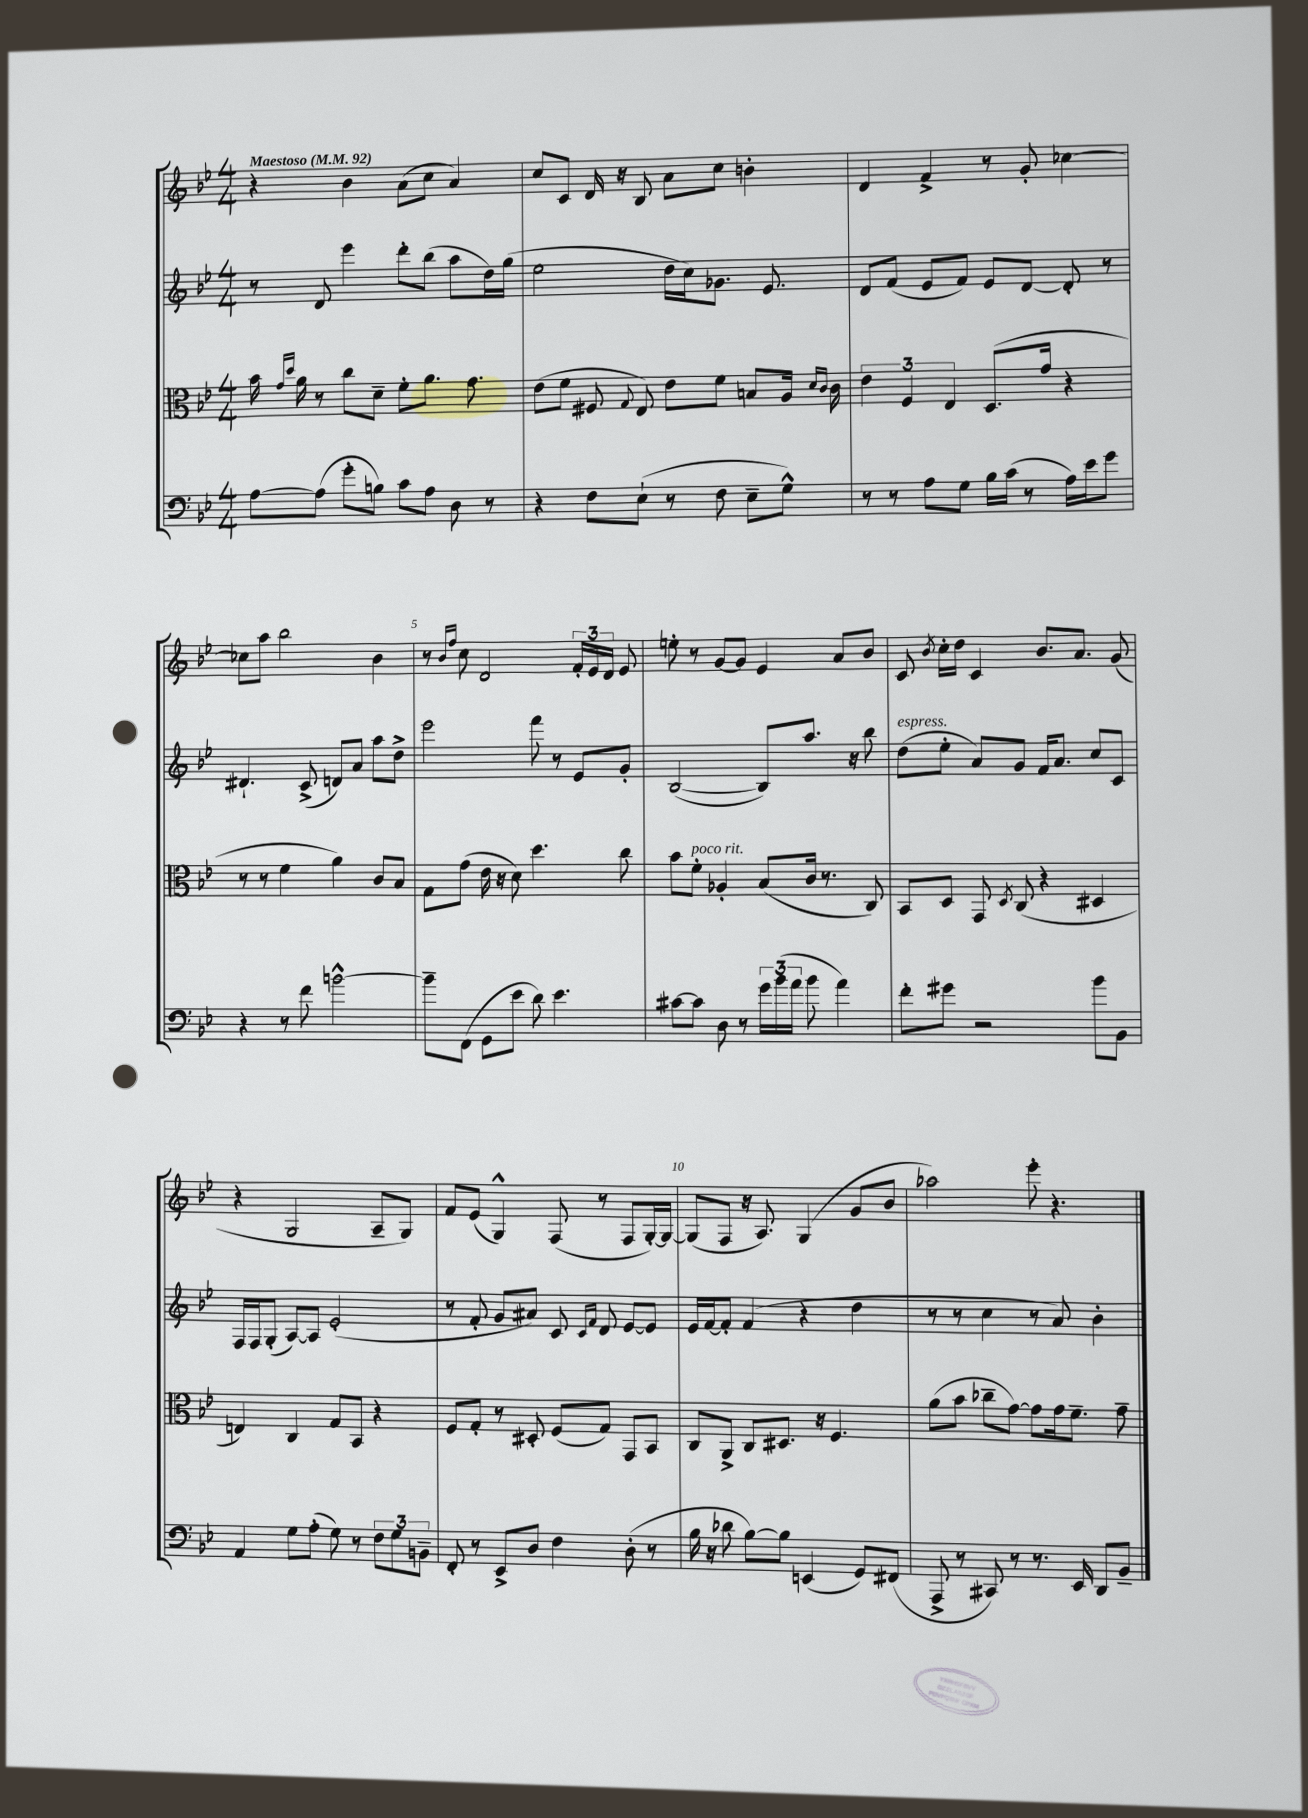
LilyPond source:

<<
\new StaffGroup <<
\new Staff = "s0" {
    \clef treble \key bes \major \numericTimeSignature \time 4/4 \tempo "Maestoso" 4 = 92
    \autoBeamOff r4 bes'4 a'8[( c''8] a'4) |
    c''8[ c'8] d'16 r16 bes8 a'8[ c''8] b'4-. |
    d'4 f'4-> r8 g'8-. ces''4~ |
    ces''8[ a''8] bes''2 bes'4 |
    r8 \grace { bes'16[ f''16] } c''8 d'2 \tuplet 3/2 { f'16[-. ees'16 d'16] } ees'8 |
    e''8-. r8 g'8[~ g'8] ees'4 a'8[ bes'8] |
    c'8 \acciaccatura { bes'8 } c''16[-. d''16] c'4 bes'8.[ a'8.] g'8( |
    r4 g2 a8[-- g8]) |
    f'8[ ees'8]( g4-^) f8( r8 f8[ g16~-.) g16]~ |
    g8[( f8] r16 a8.) g4( g'8[ bes'8] |
    aes''2) ees'''8-. r4. \bar "|." |
}
\new Staff = "s1" {
    \clef treble \key bes \major \numericTimeSignature \time 4/4
    \autoBeamOff r8 d'8 ees'''4 d'''8[-. bes''8]( a''8[ d''16) g''16]( |
    ees''2 d''16[ c''16) ges'8.] ees'8. |
    d'8[ f'8]( ees'8[ f'8]) ees'8[ d'8]~ d'8-. r8 |
    dis'4.-! c'8->( d'8[) a'8] a''8[ d''8]-> |
    ees'''2 f'''8 r8 ees'8[ g'8]-. |
    bes2~( bes8[) a''8.] r16 bes''8 |
    d''8[^\markup { \italic "espress." }( ees''8]-. a'8[) g'8] f'16[ a'8.] c''8[ c'8] |
    f16[ f16 g8]-.( a8[~) a8] ees'2-.( |
    r8 f'8-. g'8[ ais'8]) c'8 \grace { c'16[ f'16] } d'8 ees'8[~ ees'8] |
    ees'16[ f'16~ f'8]-. f'4( r4 d''4 |
    r8 r8 c''4 r8 a'8) bes'4-. \bar "|." |
}
\new Staff = "s2" {
    \clef alto \key bes \major \numericTimeSignature \time 4/4
    \autoBeamOff bes'16 \grace { g'16[ d''16] } a'16 r8 c''8[ d'8]-- f'8[-. a'8.] g'8. |
    ees'8[( f'8] fis8 \appoggiatura { g8 } ees8) ees'8[ f'8] b8[ a16] \grace { d'16[ c'16] } c'16 |
    \tuplet 3/2 { ees'4 f4 ees4 } d8.[( g'16] r4 |
    r8 r8 f'4 a'4) c'8[ bes8] |
    g8[ g'8]( ees'16 r16 d'8) d''4. c''8 |
    bes'8[ f'8]-.^\markup { \italic "poco rit." } aes4-. bes8[( c'16] r8. c8) |
    bes,8[ d8] g,8 \acciaccatura { d8 } c8( r4 dis4 |
    e4) c4 g8[ bes,8] r4 |
    f8[ g8]-. r8 dis8-. f8[( g8]) g,8[ bes,8] |
    c8[ a,8]-> c8[ dis8.] r16 f4. |
    a'8[( bes'8] ces''8[-- g'8]~) g'8[ g'16 f'8.]-- g'8-- \bar "|." |
}
\new Staff = "s3" {
    \clef bass \key bes \major \numericTimeSignature \time 4/4
    \autoBeamOff a8[~ a8]( g'8[-. b8]) c'8[ a8] d8 r8 |
    r4 f8[ ees8]-!( r8 f8 ees8[-- g8]-^) |
    r8 r8 a8[ g8] bes16[ c'16]( r8 a16[) ees'16 g'8] |
    r4 r8 f'8 b'2~-^ |
    b'8[-- f,8]( g,8[ ees'8] d'8) ees'4. |
    cis'8[~ cis'8] d8 r8 \tuplet 3/2 { g'16[ bes'16( a'16] } bes'8 a'4) |
    f'8[-. gis'8] r2 bes'8[ bes,8] |
    a,4 g8[ a8]-.( g8) r8 \tuplet 3/2 { f8[ g8 b,8]-- } |
    f,8-. r8 ees,8[-> d8] f4 d8-.( r8 |
    bes16 r16 des'8 bes8[~) bes8] e,4( g,8[) fis,8]( |
    a,,8-> r8 cis,8) r8 r8. ees,16 d,8[ bes,8]-- \bar "|." |
}
>>
>>
\layout { \context { \Score \override BarNumber.break-visibility = ##(#f #t #t) barNumberVisibility = #(every-nth-bar-number-visible 5) } }
